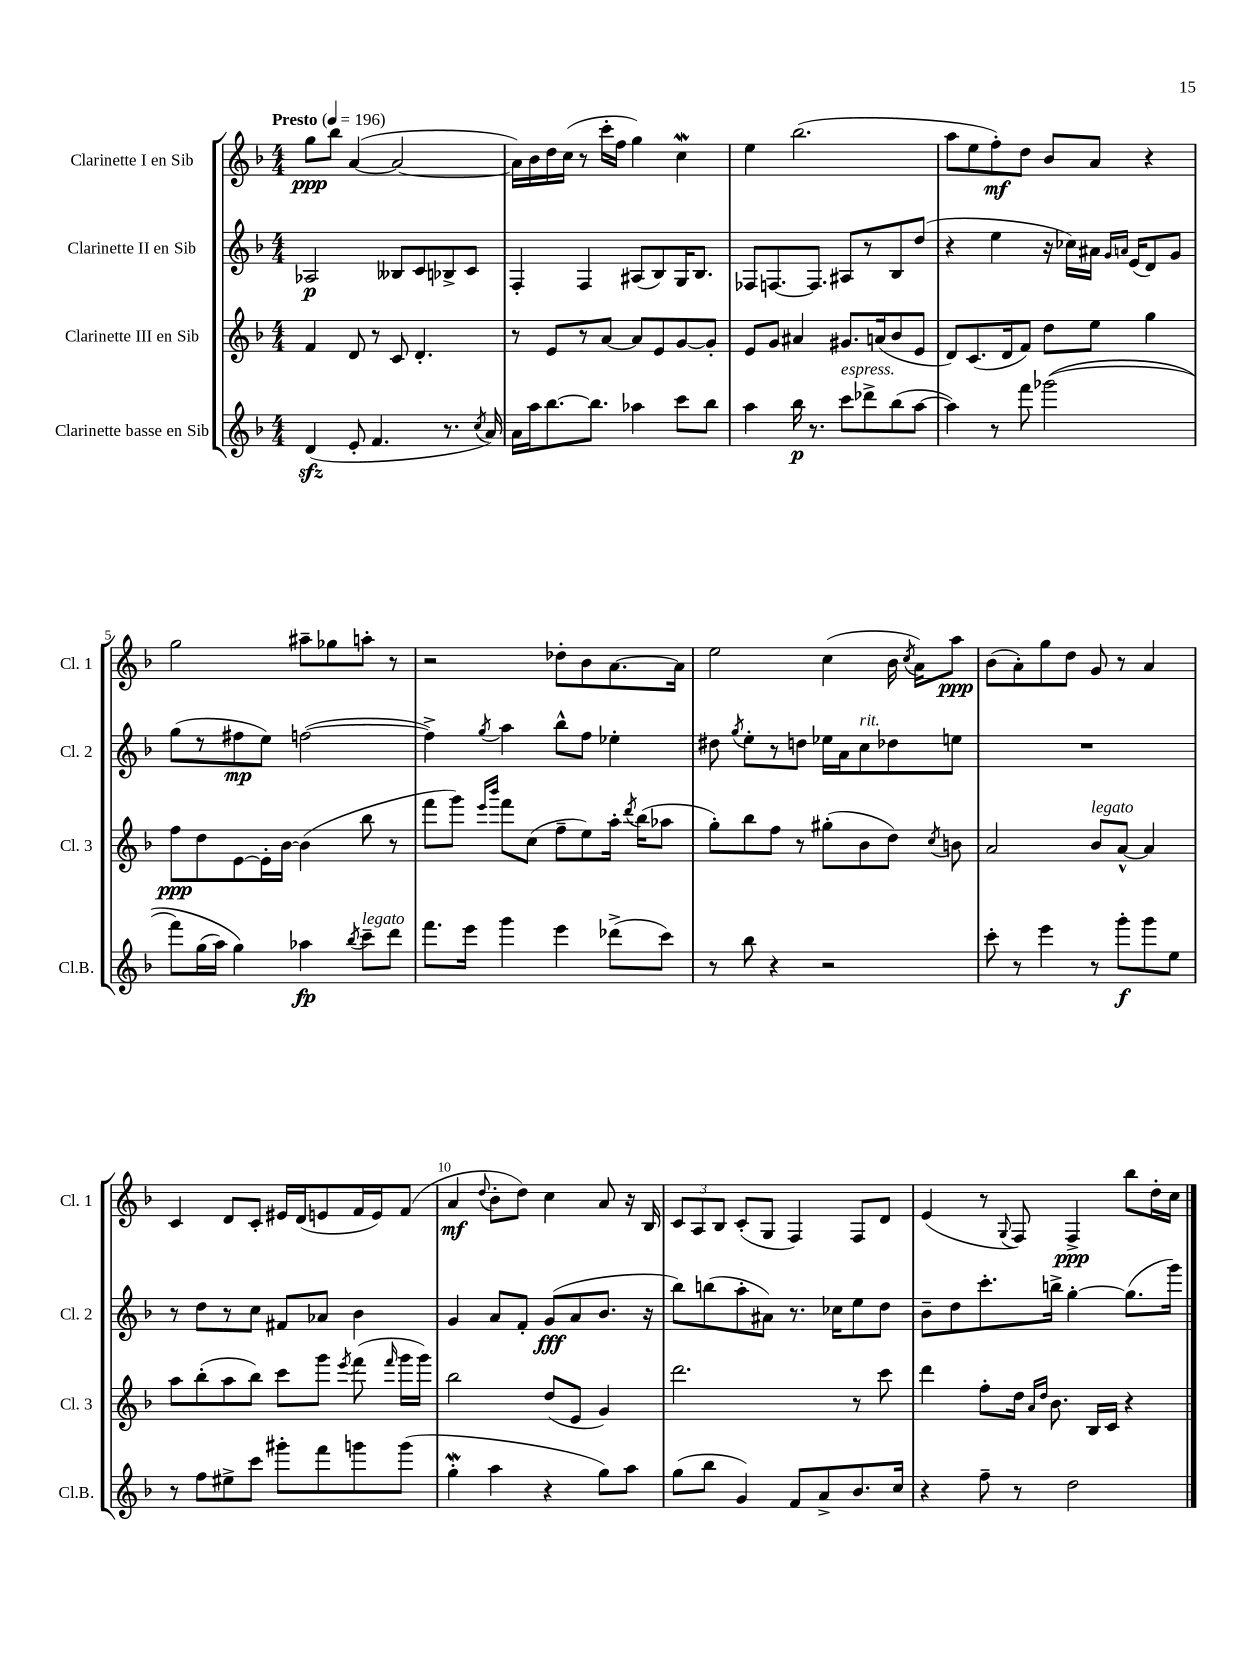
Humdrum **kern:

**kern	**dynam	**kern	**dynam	**kern	**dynam	**kern	**dynam
*part4	*part4	*part3	*part3	*part2	*part2	*part1	*part1
*staff4	*staff4	*staff3	*staff3	*staff2	*staff2	*staff1	*staff1
*I"Clarinette basse en Sib	*	*I"Clarinette III en Sib	*	*I"Clarinette II en Sib	*	*I"Clarinette I en Sib	*
*I'Cl.B.	*	*I'Cl. 3	*	*I'Cl. 2	*	*I'Cl. 1	*
*clefG2	*	*clefG2	*	*clefG2	*	*clefG2	*
*k[b-]	*	*k[b-]	*	*k[b-]	*	*k[b-]	*
*M4/4	*	*M4/4	*	*M4/4	*	*M4/4	*
*MM196	*	*MM196	*	*MM196	*	*MM196	*
=1	=1	=1	=1	=1	=1	=1	=1
!	!	!	!	!	!	!LO:TX:a:B:t=Presto	!
(4dzz/	.	4f/	.	2A-X/	p	8gg\L	ppp
.	.	.	.	.	.	8bb-\J	.
8e'/	.	8d/	.	.	.	([4a/	.
4.f/	.	8r	.	.	.	.	.
.	.	8c/	.	8B--X/L	.	2a/_	.
.	.	4.d'/	.	8c/	.	.	.
8.r	.	.	.	8B-X^/	.	.	.
.	.	.	.	8c/J	.	.	.
8qcc/	.	.	.	.	.	.	.
16a/)	.	.	.	.	.	.	.
=2	=2	=2	=2	=2	=2	=2	=2
16a\LL	.	8r	.	4F'/	.	16a\LL])	.
16aa\J	.	.	.	.	.	16b-\	.
[8.bb-\	.	8e/L	.	.	.	16dd\	.
.	.	.	.	.	.	(16cc\JJ	.
.	.	8r	.	4F/	.	8r	.
8.bb-\J]	.	.	.	.	.	.	.
.	.	[8a/J	.	.	.	16ccc'\LL	.
.	.	.	.	.	.	16ff\JJ	.
4aa-X\	.	8a/L]	.	(8A#X/L	.	4gg\)	.
.	.	8e/	.	8B-/)	.	.	.
8ccc\L	.	[8g/	.	16G/K	.	4ccW\	.
.	.	.	.	8.B-/J	.	.	.
8bb-\J	.	8g'/J]	.	.	.	.	.
=3	=3	=3	=3	=3	=3	=3	=3
4aa\	.	8e/L	.	8F-X/L	.	4ee\	.
.	.	8g/J	.	[8.Fn/	.	.	.
16bb-\	p	4a#X/	.	.	.	(2.bb-\	.
8.r	.	.	.	8.F/J]	.	.	.
!LO:TX:a:i:t=espress.	!	!	!	!	!	!	!
8ccc\L	.	8.g#X/L	.	8A#X/L	.	.	.
8ddd-X^\	.	.	.	8r	.	.	.
.	.	(16an/k	.	.	.	.	.
(8bb-\	.	8b-/	.	8B-/	.	.	.
[8aa\J	.	8e/J	.	(8dd/J	.	.	.
=4	=4	=4	=4	=4	=4	=4	=4
4aa\])	.	8d/L)	.	4r	.	8aa\L	.
.	.	(8.c/	.	.	.	8ee\	.
8r	.	.	.	4ee\	.	8ff'\)	mf
.	.	16d/k	.	.	.	.	.
8fff\	.	8f/J)	.	.	.	8dd\J	.
((2ggg-X\	.	8dd\L	.	16r	.	8b-/L	.
.	.	.	.	16cc-X\LL)	.	.	.
.	.	8ee\J	.	16a#X\JJ	.	8a/J	.
.	.	.	.	16qqg/LL	.	.	.
.	.	.	.	16qqan/JJ	.	.	.
.	.	.	.	(16e/KL	.	.	.
.	.	4gg\	.	8d/)	.	4r	.
.	.	.	.	8g/J	.	.	.
!!LO:LB:g=z
=5	=5	=5	=5	=5	=5	=5	=5
8fff\L)	.	8ff\L	ppp	(8gg\L	.	2gg\	.
(16gg\L	.	8dd\	.	8r	.	.	.
16aa\JJ)	.	.	.	.	.	.	.
4gg\)	.	[8e\	.	8ff#X\	mp	.	.
.	.	16e'\L]	.	8ee\J)	.	.	.
.	.	[16b-\JJ	.	.	.	.	.
4aa-X\	fp	(4b-\]	.	([2ffn\	.	8aa#X~\L	.
.	.	.	.	.	.	8gg-X\	.
8qbb-/	.	.	.	.	.	.	.
!LO:TX:a:i:t=legato	!	!	!	!	!	!	!
8ccc~\L	.	8bb-\	.	.	.	8aan'\J	.
8ddd\J	.	8r	.	.	.	8r	.
=6	=6	=6	=6	=6	=6	=6	=6
8.fff\L	.	8fff\L	.	4ff^\])	.	2r	.
.	.	8ggg\J)	.	.	.	.	.
16eee\Jk	.	.	.	.	.	.	.
.	.	16qqeee/LL	.	.	.	.	.
.	.	16qqbbb-/JJ	.	8qgg/	.	.	.
4ggg\	.	8fff\L	.	4aa\	.	.	.
.	.	(8cc\J	.	.	.	.	.
4eee\	.	8ff~\L	.	8bb-^^\L	.	8dd-X'\L	.
.	.	8ee\)	.	8ff\J	.	8b-\	.
(8ddd-X^\L	.	16aa'\Jk	.	4ee-X'\	.	[8.a\	.
.	.	8qddd/	.	.	.	.	.
.	.	(16bb-\KL	.	.	.	.	.
8ccc\J)	.	8aa-X\J	.	.	.	.	.
.	.	.	.	.	.	16a\Jk]	.
=7	=7	=7	=7	=7	=7	=7	=7
8r	.	8gg'\L)	.	8dd#X\	.	2ee\	.
.	.	.	.	8qgg/	.	.	.
8bb-\	.	8bb-\	.	8ee'\L	.	.	.
4r	.	8ff\J	.	8r	.	.	.
.	.	8r	.	8ddn\J	.	.	.
2r	.	(8gg#X'\L	.	16ee-X\LL	.	(4cc\	.
.	.	.	.	16a\J	.	.	.
!	!	!	!	!LO:TX:a:i:t=rit.	!	!	!
.	.	8b-\	.	8cc\	.	.	.
.	.	8dd\J)	.	8dd-X\	.	16b-\	.
.	.	.	.	.	.	8qcc/	.
.	.	.	.	.	.	16a\KL)	.
.	.	8qcc/	.	.	.	.	.
.	.	8bn\	.	8een\J	.	8aa\J	ppp
=8	=8	=8	=8	=8	=8	=8	=8
8ccc'\	.	2a/	.	1r	.	(8b-\L	.
8r	.	.	.	.	.	8a'\)	.
4eee\	.	.	.	.	.	8gg\	.
.	.	.	.	.	.	8dd\J	.
!	!	!LO:TX:a:i:t=legato	!	!	!	!	!
8r	.	8b-/L	.	.	.	8g/	.
8ggg'\L	f	[8a^^/J	.	.	.	8r	.
8ggg\	.	4a/]	.	.	.	4a/	.
8ee\J	.	.	.	.	.	.	.
!!LO:LB:g=z
=9	=9	=9	=9	=9	=9	=9	=9
8r	.	8aa\L	.	8r	.	4c/	.
8ff\L	.	(8bb-'\	.	8dd\L	.	.	.
8ee#X^\	.	8aa\	.	8r	.	8d/L	.
8ccc\J	.	8bb-\J)	.	8cc\J	.	8c'/J	.
8ggg#X'\L	.	8ccc\L	.	8f#X/L	.	16e#X/LL	.
.	.	.	.	.	.	(16d/J	.
8fff\	.	8ggg\J	.	8a-X/J	.	8en/	.
.	.	8qeee/	.	.	.	.	.
8gggn\	.	(8fff\	.	4b-\	.	16f/L	.
.	.	.	.	.	.	16e/J)	.
.	.	16qqfff/	.	.	.	.	.
(8ggg\J	.	16ggg\LL	.	.	.	(8f/J	.
.	.	16ggg\JJ)	.	.	.	.	.
=10	=10	=10	=10	=10	=10	=10	=10
4ggW'\	.	2bb-\	.	4g/	.	4a/	mf
.	.	.	.	.	.	8qqdd/	.
4aa\	.	.	.	8a/L	.	8b-'\L	.
.	.	.	.	8f'/J	.	8dd\J)	.
4r	.	(8dd/L	.	(8g/L	fff	4cc\	.
.	.	8e/J	.	8a/	.	.	.
8gg\L)	.	4g/)	.	8.b-/J	.	8a/	.
8aa\J	.	.	.	.	.	16r	.
.	.	.	.	16r	.	16B-/	.
=11	=11	=11	=11	=11	=11	=11	=11
(8gg\L	.	2.ddd\	.	8bb-\L)	.	12c/L	.
.	.	.	.	.	.	12A/	.
8bb-\J	.	.	.	(8bbn\	.	.	.
.	.	.	.	.	.	12B-/J	.
4g/)	.	.	.	8aa'\	.	(8c'/L	.
.	.	.	.	8a#X\J)	.	8G/J	.
8f/L	.	.	.	8.r	.	4F/)	.
8a^/	.	.	.	.	.	.	.
.	.	.	.	16cc-X\KL	.	.	.
8.b-/	.	8r	.	8ee\	.	8F/L	.
.	.	8ccc\	.	8dd\J	.	8d/J	.
16cc/Jk	.	.	.	.	.	.	.
=12	=12	=12	=12	=12	=12	=12	=12
4r	.	4ddd\	.	8b-~\L	.	(4e/	.
.	.	.	.	8dd\	.	.	.
8ff~\	.	8ff'\L	.	8.ccc'\	.	8r	.
.	.	.	.	.	.	8qqG/	.
8r	.	16dd\Jk	.	.	.	8F/)	.
.	.	16qqa/LL	.	.	.	.	.
.	.	16qqdd/JJ	.	.	.	.	.
.	.	8.b-\	.	16bbn^\Jk	.	.	.
2dd\	.	.	.	[4gg'\	.	4F^/	ppp
.	.	16B-/LL	.	.	.	.	.
.	.	16c/JJ	.	.	.	.	.
.	.	4r	.	(8.gg\L]	.	8bb-\L	.
.	.	.	.	.	.	16dd'\L	.
.	.	.	.	16ggg\Jk)	.	16cc\JJ	.
==	==	==	==	==	==	==	==
*-	*-	*-	*-	*-	*-	*-	*-
